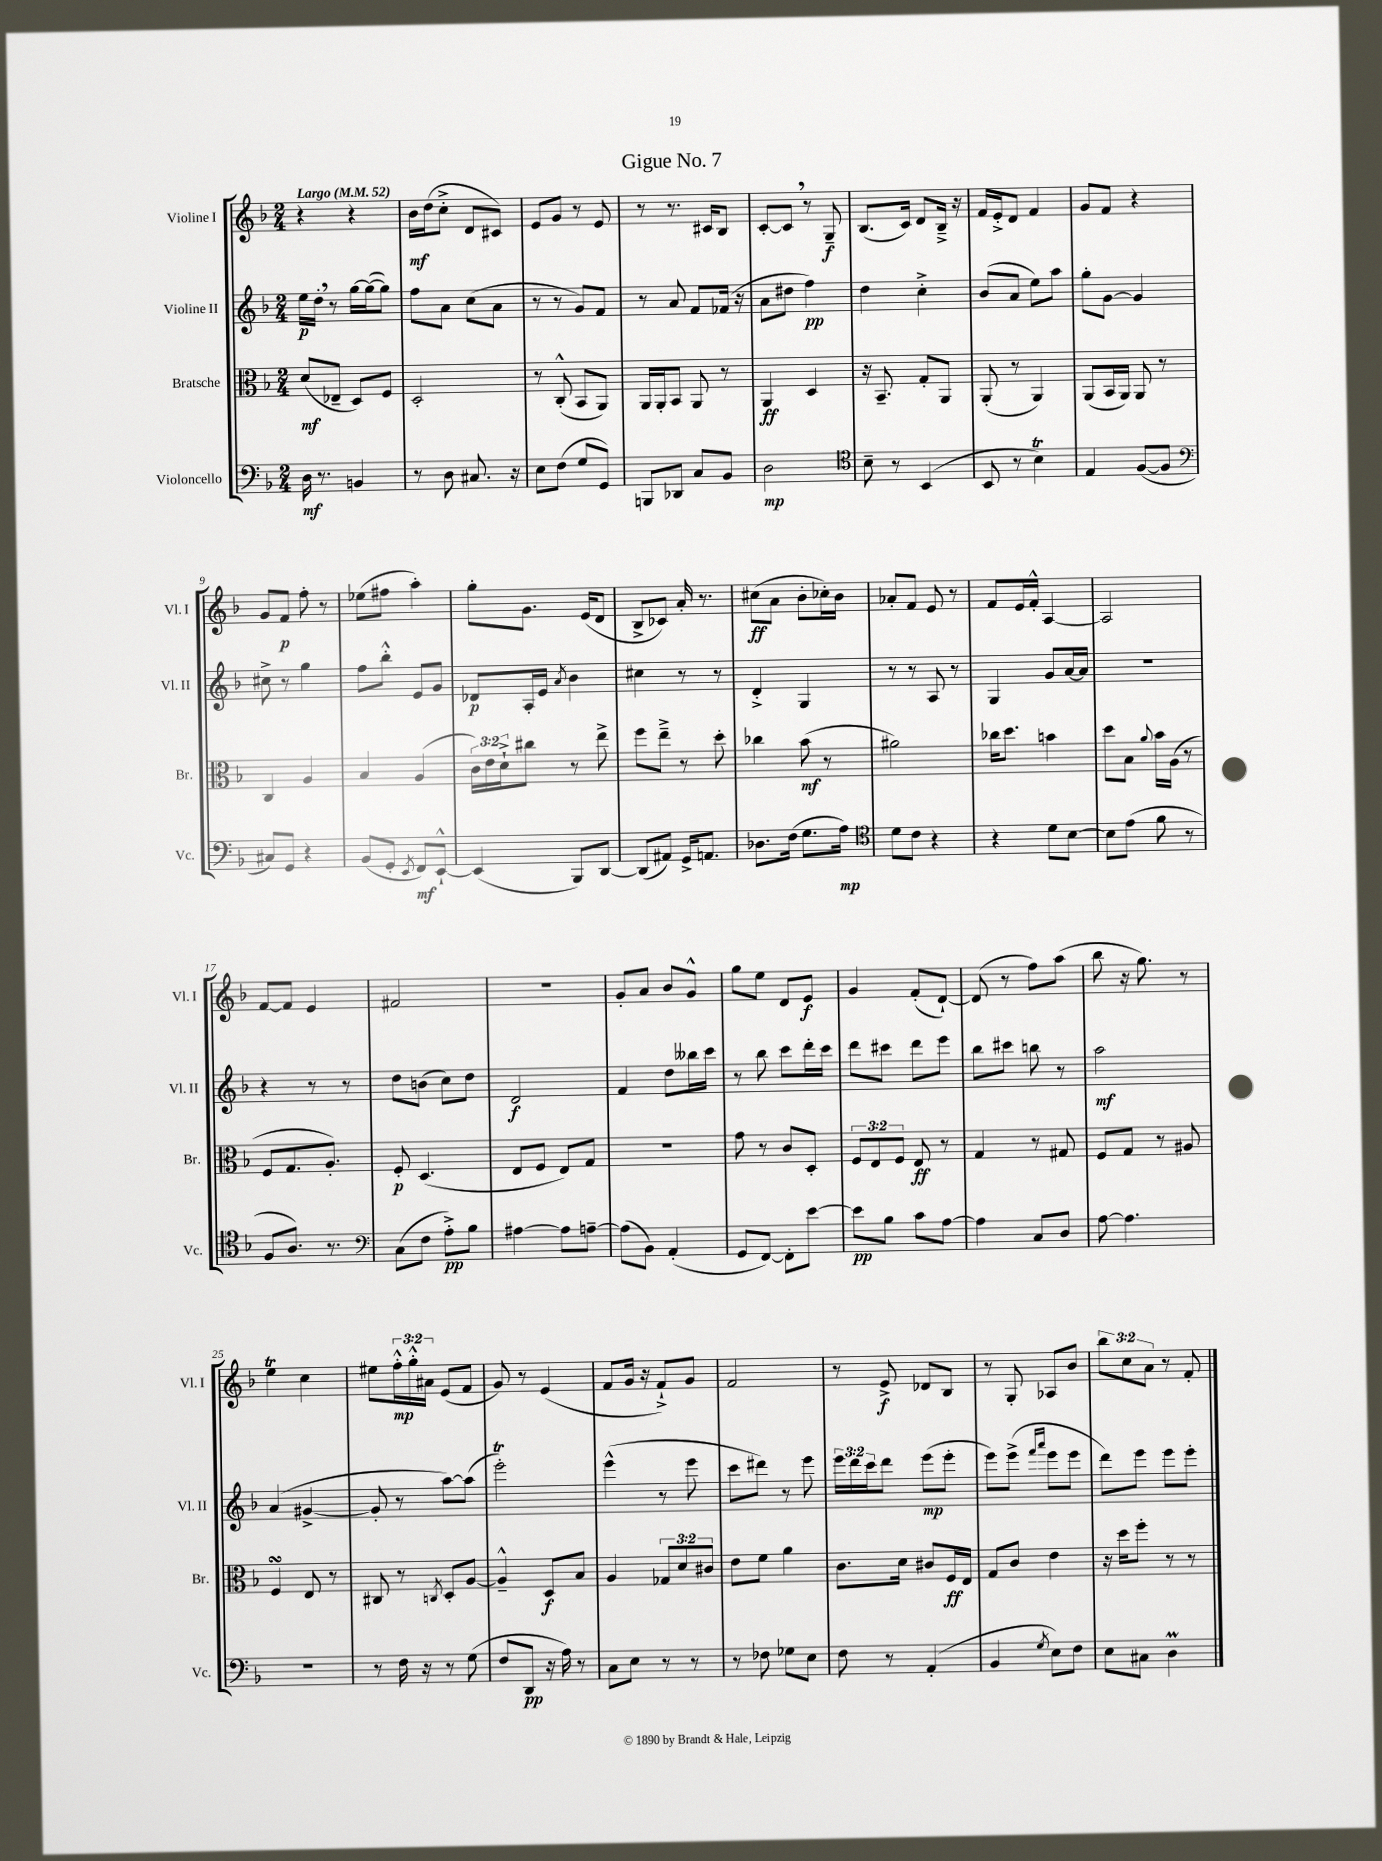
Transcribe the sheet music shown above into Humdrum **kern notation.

**kern	**kern	**kern	**kern
*staff4	*staff3	*staff2	*staff1
*clefF4	*clefC3	*clefG2	*clefG2
*k[b-]	*k[b-]	*k[b-]	*k[b-]
*M2/4	*M2/4	*M2/4	*M2/4
*MM52	*MM52	*MM52	*MM52
16D	(8d	16ee	4r
8.r	.	16dd'	.
.	8E-~	8r	.
4BB	8D)	[16gg	4r
.	.	(16gg_	.
.	8F	8gg])	.
=	=	=	=
8r	2D'	8ff	16b-
.	.	.	(16dd
8D	.	8a	8cc'^
8.C#	.	(8cc	8d
.	.	8a	8c#)
16r	.	.	.
=	=	=	=
8E	8r	8r	8e
(8F	(8C'^^	8r	8g
8G	8BB-	8g)	8r
8GG)	8AA)	8f	8e
=	=	=	=
8BBB	16AA	8r	8r
.	16AA'	.	.
8DD-	8BB-	8a	8.r
8C	8AA	8f	.
.	.	.	16c#
8BB-	8r	(16f-	8B-
.	.	16r	.
=	=	=	=
2D	4AA	8a	[8c'
.	.	8dd#	8c]
.	4D	4ff)	8r
.	.	.	8G~
=	=	=	=
*clefC4	*	*	*
8B-~	16r	4dd	(8.B-
.	8.BB-~	.	.
8r	.	.	.
.	.	.	16c)
(4BB-	8G'	4cc'^	8d
.	8AA	.	16B-~^
.	.	.	16r
=	=	=	=
8BB-	(8AA'	(8b-	16f
.	.	.	16e'^
8r	8r	8a	8d
4B-)	4AA)	8ee)	4f
.	.	8aa	.
=	=	=	=
4E	(8AA	8gg'	8g
.	16BB-	[8g	8f
.	16AA)	.	.
([8F	8AA	4g]	4r
8F]	8r	.	.
=	=	=	=
*clefF4	*	*	*
8C#)	4C	8cc#^	8g
8GG	.	8r	8f
4r	4A	4gg	8ff'
.	.	.	8r
=	=	=	=
(8BB-	4B-	8ff	(8ee-
8GG'	.	8bb-'^^	8ff#
8qEE	.	.	.
8FF)	(4A	8e	4aa')
[8EE`^^	.	8g	.
=	=	=	=
(4EE]	24c)	8d-	8gg'
.	24e	.	.
.	24d`^	.	.
.	8cc#	16A'	8.g
.	.	16e	.
.	.	8qa	.
8BBB-)	8r	4b-	.
.	.	.	(16e
[8DD	8ee^	.	8d
=	=	=	=
(8DD]	8ff	4cc#	8B-^
8AA#)	8ee~^	.	8c-)
16GG^	8r	8r	16a'
8.AA	.	.	8.r
.	8dd'	8r	.
=	=	=	=
8.D-	4cc-	4d'^	(8cc#
.	.	.	8a
(16F	.	.	.
8.G	(8b-	4G	8b-'
.	8r	.	16cc-')
16A)	.	.	16b-
=	=	=	=
*clefC4	*	*	*
8d	2a#)	8r	8a-'
8c	.	8r	8f
4r	.	8A	8e
.	.	8r	8r
=	=	=	=
4r	16cc-	4G	8f
.	8.dd	.	.
.	.	.	16e
.	.	.	16f'^^
8d	4b	8g	[4A
[8B-	.	[16a	.
.	.	16a]	.
=	=	=	=
8B-]	8dd	2r	2A]
(8e	8B-	.	.
.	8qqa	.	.
8f	16b-	.	.
.	(16A	.	.
8r	8r	.	.
=	=	=	=
8F	8F	4r	[8f
8.A)	8.G	.	8f]
.	.	8r	4e
8.r	8.A')	.	.
.	.	8r	.
=	=	=	=
*clefF4	*	*	*
(8C	8F'	8dd	2f#
8F	(4.D	(8b	.
8A'^)	.	8cc)	.
8B-	.	8dd	.
=	=	=	=
[4A#	8E	2d	2r
.	8F	.	.
8A#]	8E)	.	.
[8A~	8G	.	.
=	=	=	=
(8A]	2r	4f	8g'
8BB-)	.	.	8a
(4AA'	.	8dd	8b-
.	.	16bb--	8g^^
.	.	16ccc	.
=	=	=	=
8GG	8g	8r	8gg
[8FF)	8r	8bb-	8ee
8FF']	8c	8ccc	8d
[8e	8D'	16ddd'	8e
.	.	16ccc	.
=	=	=	=
8e]	12F	8ddd	4g
.	12E	.	.
8B-	.	8ccc#	.
.	12F	.	.
8c	8E	8ddd	(8f'
[8A	8r	8eee	[8d`)
=	=	=	=
4A]	4G	8bb-	(8d]
.	.	8ccc#	8r
8C	8r	8bb	8ff)
8D	8G#	8r	(8aa
=	=	=	=
[8A	8F	2aa	8bb-
4.A]	8G	.	16r
.	.	.	8.gg)
.	8r	.	.
.	8A#	.	8r
=	=	=	=
2r	4F	(4a	4ee
.	8E	[4g#^	4cc
.	8r	.	.
=	=	=	=
8r	8C#	8g#']	8ee#
16F	8r	8r	24ff'^^
.	.	.	24gg'^^
16r	.	.	.
.	.	.	24a#
.	8qC	.	.
8r	8D'	[8aa)	(8e
(8G	[8A	(8aa]	8f
=	=	=	=
8F	4A~^^]	2eee')	8g)
8DD	.	.	8r
16r	8D	.	(4e
16A)	.	.	.
8r	8B-	.	.
=	=	=	=
8C	4A	(4eee^^	8f
8E	.	.	16g
.	.	.	16r
8r	12G-	8r	8f`^)
.	12d	.	.
8r	.	8eee	8g
.	12c#	.	.
=	=	=	=
8r	8e	8ccc	2f
8F-	8f	8ddd#)	.
8G-	4a	8r	.
8E	.	8eee	.
=	=	=	=
8F	8.c	24eee	8r
.	.	24ddd	.
.	.	24ccc	.
8r	.	8ddd	8e^
.	16d	.	.
(4AA'	8c#	(8eee	8d-
.	16F	8eee'	8B-
.	16E	.	.
=	=	=	=
4BB-	8G	8eee)	8r
.	8c	(8eee^	8G'
.	.	16qqfff	.
8qG	.	16qqaaa	.
8E)	4e	8eee	8A-
8F	.	8eee	8b-
=	=	=	=
8E	16r	8ddd)	12bb-
.	16dd	.	.
.	.	.	12cc
8C#	8ff'	8eee	.
.	.	.	12a
4D	8r	8eee	8r
.	8r	8eee'	8f'
==	==	==	==
*-	*-	*-	*-
